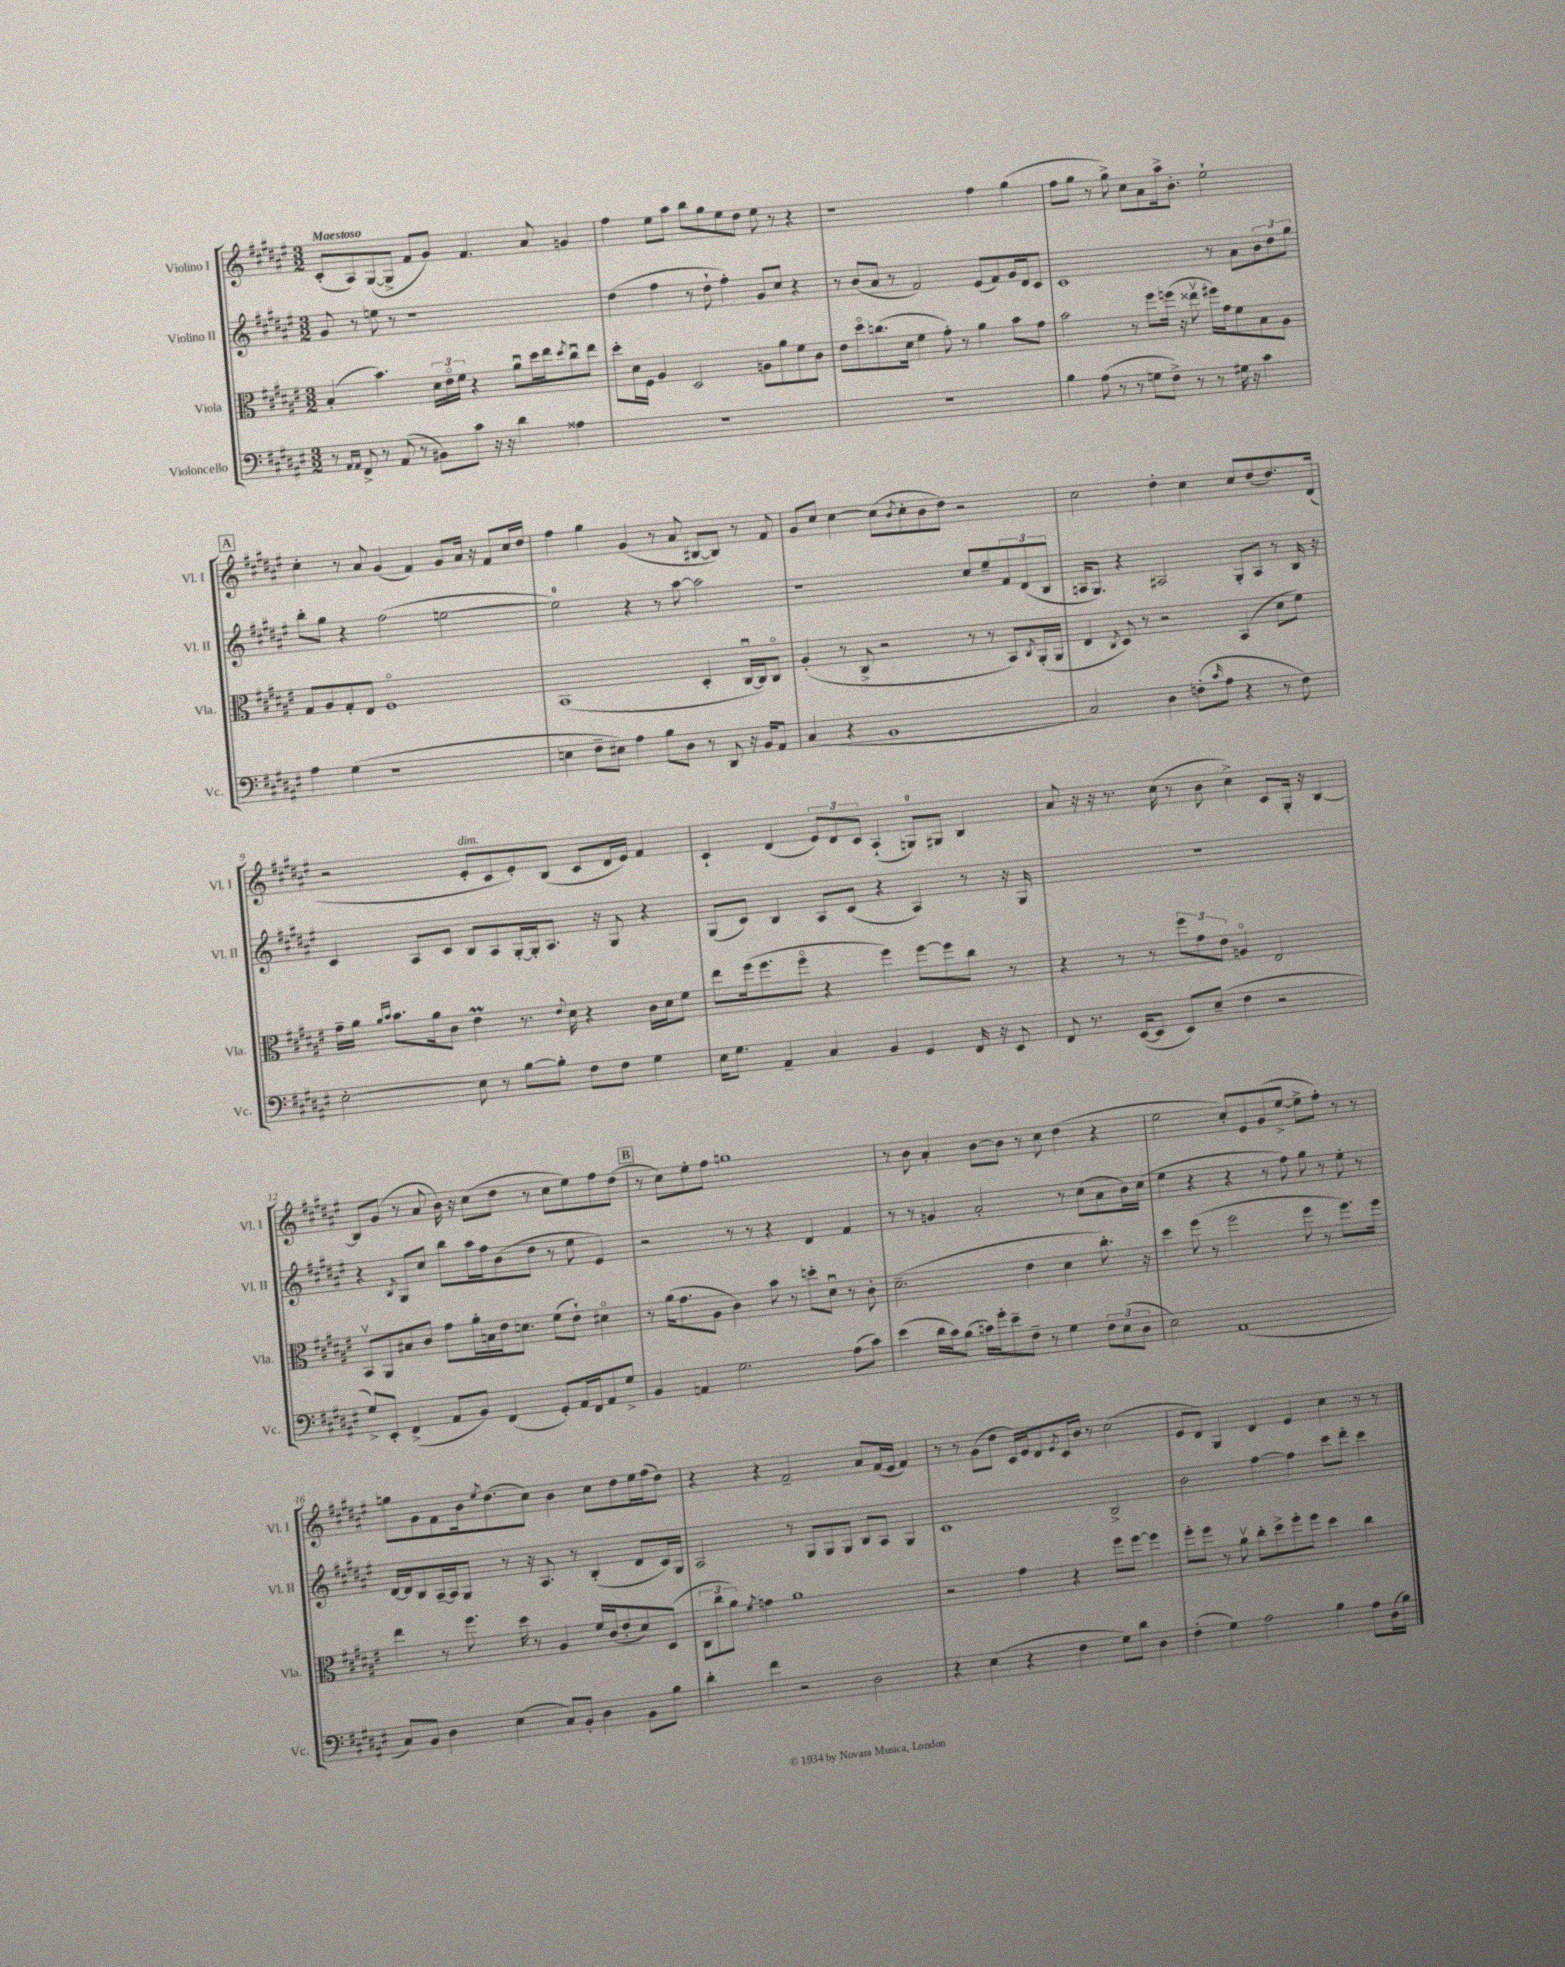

**kern	**kern	**kern	**kern
*part4	*part3	*part2	*part1
*staff4	*staff3	*staff2	*staff1
*I"Violoncello	*I"Viola	*I"Violino II	*I"Violino I
*I'Vc.	*I'Vla.	*I'Vl. II	*I'Vl. I
*clefF4	*clefC3	*clefG2	*clefG2
*k[f#c#g#d#a#e#]	*k[f#c#g#d#a#e#]	*k[f#c#g#d#a#e#]	*k[f#c#g#d#a#e#]
*M3/2	*M3/2	*M3/2	*M3/2
=1	=1	=1	=1
!	!	!	!LO:TX:a:B:t=Maestoso
8r	(4B'/	8g#/	(8c#'/L
16qqAA#/LL	.	.	.
16qqAA#/JJ	.	.	.
8FF#^/	.	8r	8A#/)
8r	4.b\)	8een\	([8G#/
(8AA#/	.	8r	8G#^/J]
8r	.	1r	8f#/L
8BB#X\L)	24d#\LL	.	8g#/J)
.	24e#\	.	.
.	24f#\JJ	.	.
8c#\J	4r	.	4.f#/
16r	.	.	.
16r	.	.	.
4d#\	8a#u\L	.	.
.	16dd#\L	.	8a#/
.	16ee#\J	.	.
.	8qdd#/	.	.
4A##X\	8cc#u\	.	4gn/
.	8ee#\J	.	.
=2	=2	=2	=2
1.r	8dd#'\L	(4dd#\	4ff#\
.	16d#\L	.	.
.	16F#\JJ	.	.
.	4A#/	4ff#\	8ee#\L
.	.	.	8aa#\J
.	2D#/	8r	8bb\L
.	.	8dd#`\	8gg#\
.	.	4ff#'\)	8ee#\
.	.	.	8dd#\J
.	8An\L	8g#/L	8ee#\
.	8a#\	8cc#/J	8r
.	8f#\	4r	4r
.	8c#\J	.	.
=3	=3	=3	=3
1.r	8e#\L	8r	1r
.	8dd#\	(8b/L	.
.	(8.ccn\	8a#/J	.
.	.	8r	.
.	16d#\Jk	.	.
.	4f#\	2f#/)	.
.	8g#'\)	.	.
.	8r	.	.
.	4a#\	(8e#/L	4ff#\
.	.	8f#/)	.
.	8b\L	16g#/L	(4gg#\
.	.	16d#/J	.
.	8g#\J	8c#/J	.
=4	=4	=4	=4
4B\	2b\	1c#	8ff#\L
.	.	.	8gg#\J
(8A#\	.	.	8r
8r	.	.	8gg#^\)
8r	8r	.	8cc#\L
8Gn\L	8ff#\L	.	8a#\
8F#^\J)	(16ffn\Jk	.	16aa#^\k
.	16r	.	8.b'\J
8r	8ee##Xv\	.	.
8r	16ff#X\LL)	8r	2ee#`\
.	16g#\J	.	.
16G#X\	8f#\	8a#\L	.
16r	.	.	.
4c#\	8B\	12b\	.
.	.	12dd#\	.
.	8A#\J	.	.
.	.	12gg#\J	.
!!LO:LB:g=z
!!LO:REH:place=s1:t=A
=5	=5	=5	=5
4A#\	8G#/L	8bb'\L	4cc#'\
.	8A#/	8gg#\J	.
(4G#\	8G#'/	4r	8r
.	8E#/J	.	8a#/
1r	1F#	(2ff#\	(4g#/
.	.	.	4f#/)
.	.	[2een\	8g#/L
.	.	.	16a#/Jk
.	.	.	16r
.	.	.	8f#/L
.	.	.	16cc#/L
.	.	.	16dd#/JJ
=6	=6	=6	=6
4En\	(1BB	2ee\])	4ff#\
8F#~\L	.	.	4gg#\
8E#X\J)	.	.	.
4A#\	.	4r	(4g#/
8B\L	.	8r	8r
8D#\J	.	[8aa#\	8a#/
8r	4D#'/	2aa#\]	[8B#X/L
8DD#/	.	.	8B#/J])
16r	[16C#u/LL	.	8r
16BB/KL	16C#/J])	.	.
8AA#/J	8C#/J	.	8f#/
=7	=7	=7	=7
(4C#/	(4A#'/	1r	8g#/L
.	.	.	8cc#/J
4r	8r	.	[4cc#\
.	8C#^/	.	.
1BB	2r	.	(8cc#\L]
.	.	.	8qb/
.	.	.	8cc#'\
.	.	.	8b\
.	.	.	8dd#\J)
.	8r	8cc#/L	2r
.	8r	8ee#~/	.
.	8BB/L)	12f#/	.
.	.	(12d#/	.
.	8qC#/	.	.
.	(16AA#'/L	.	.
.	.	12B/J	.
.	16AA#/JJ	.	.
=8	=8	=8	=8
2C#/)	4E#/	16An/KL	2cc#\
.	.	8.G#/J)	.
.	8qC#/	.	.
.	8D#/)	4r	.
.	8r	.	.
4D#\	2r	2A#X/	4dd#'\
(8Fn'\L	.	.	4cc#\
16qqc#/	.	.	.
8A#\J	.	.	.
4r	(4BB/	8G#'/L	8cc#/L
.	.	8A#/J	(8dd#/
8r	8d#\L	8r	8.dd#/)
8F\)	8f#\J)	16B/	.
.	.	16r	(16d#/Jk
!!LO:LB:g=z
=9	=9	=9	=9
[2E#'\	16g#~\LL	4c#/	2r
.	16a#\JJ	.	.
.	16qqa#/LL	.	.
.	16qqb/JJ	.	.
.	8.b\L	.	.
.	.	8A#/L	.
.	16a#\k	.	.
.	8c#\J	8c#/J	.
!	!	!	!LO:TX:a:i:t=dim.
8E#\]	4e#m\	8B/L	8e#'/L
8r	.	8A#/	8c#/
[8B\L	8.r	[16G#'/L	8e#'/)
.	.	16G#'/J]	.
8B'\J]	.	8.A#/J	(8B/J
.	8qqe#/	.	.
.	16d#\	.	.
8F#\L	4r	.	8c#/L
.	.	16r	.
8F#\J	.	8G#/	16d#/L
.	.	.	16e#/JJ)
4G#\	16c#\LL	4r	4f#/
.	16d#\J	.	.
.	8f#\J	.	.
=10	=10	=10	=10
16E#\KL	8ee#\L	(8G#/L	4c#`/
8.G#\J	.	.	.
.	(16ff#\k	8c#/J)	.
.	8.ff#\	.	.
4AA#~/	.	4B/	(4d#/
.	8ff#\J	.	.
4C#/	4r	8A#/L	12e#/L)
.	.	.	12d#/
.	.	(8c#/J	.
.	.	.	12c#/J
4BB/	4ff#\)	4r	(4A#`/
4GG#/	[8ff#\L	4A#/)	8Gn/L)
.	8ff#\]	.	8G#X/J
16FF#/	8cc#\J	8r	4B/
16r	.	.	.
8EE#/	8r	16r	.
.	.	16G#/	.
=11	=11	=11	=11
8FF#/	4r	1.r	8a#/
8.r	.	.	16r
.	.	.	16r
.	8r	.	8.r
([16EE#/KL	.	.	.
8EE#/J]	8r	.	.
.	.	.	(16cc#\
8EE#/L)	12ff#\L	.	8r
.	12g#\	.	.
(8E#~/J	.	.	8b\
.	12e#\J	.	.
4F#\	4An/	.	4cc#^\)
2r	2E#/	.	8c#/L
.	.	.	16G#'/Jk
.	.	.	16r
.	.	.	[4B/
!!LO:LB:g=z
=12	=12	=12	=12
8G#^/L)	8BBv/L	4r	8B/L]
8EE#'/J	8AA#/	.	(8g#/J
.	.	8qB/	.
(4FF#^/	8B#X/	8G#/L	8r
.	8c#/J	8cc#/J	8a#/
8AA#/L	8g#\L	8bb\L	16b\)
.	.	.	16r
8BB/J)	16a#'\L	16aa#\L	(8cc#\L
.	16Bn\	16ff#\J	.
(4FF#/	16e#\J	(8b\	8dd#\J
.	8.dn\J	.	.
.	.	8dd#\J	8r
8GG#'/L)	(8f#\L	8r	8cc#\L
16AA#/L	8e#`\J)	8ee#\	8ee#\)
16FF#/J	.	.	.
8AA#/	4d#X\	4e#/)	8ff#\
8G#^/J	.	.	(8dd#\J
!!LO:REH:place=s1:t=B
=13	=13	=13	=13
4BB/	8r	2r	8r
.	(16a#\KL	.	8cc#\L)
.	8.g#\	.	.
4AAn/	.	.	8ee#'\
.	8A#\J	.	8ff#\J
2.G#\	4c#\)	8r	1ggn
.	.	8r	.
.	8b\	4r	.
.	8r	.	.
.	8ddn'\L	4d#/	.
.	8d#u\J	.	.
(8A#\L	8r	4f#/	.
8c#\J)	8c#'\	.	.
=14	=14	=14	=14
(4e#\	(2.d#~\	8r	8r
.	.	8r	8b\
16d#\LL	.	4gn/	4a#'/
16c#\J)	.	.	.
(8B\J	.	.	.
16cn\LL)	.	2a#'/	[8b\L
16g#'\J	.	.	.
8e#~\	.	.	8b\J]
8F#~\J	4e#\	.	8r
8r	.	.	8cc#\
4G#\	4d#\	8r	(4dd#\
.	.	(8cc#\L	.
12F#\L	8.cc#'\)	8a#\	4r
(12E#\	.	.	.
.	.	16b\L)	.
12D#\J	.	.	.
.	16r	(16cc#\JJ	.
=15	=15	=15	=15
2E#\)	4dd#\	4ee#\	2ee#\
.	(8ff#\	4r	.
.	8r	.	.
(1AA#	2ff#\	4r	8cc#'/L)
.	.	.	8e#/
.	.	8r	(8g#/
.	.	8ff#\)	[8ee#^/J
.	8ff#\	8gg#\	8ee#^\L]
.	8r	8r	8ff#'\J)
.	8.ff#\L)	8ee#'\	8r
.	.	8r	8r
.	16ff#\Jk	.	.
!!LO:LB:g=z
=16	=16	=16	=16
8C#/L)	4ee#\	[16d#/LL	8ggn\L
.	.	16d#/J]	.
8BB/J	.	8B/	8g#\
4D#\	8r	[16A#~/L	8f#\
.	.	16A#/J]	.
.	8.ff#\	8G#/J	16b\k
.	.	.	8qee#/
.	.	.	(8.dd#\
(4E#\	.	8r	.
.	16dd#\	.	.
.	8r	16r	8cc#\J)
.	.	8.A#/	.
8C#/L)	4A#/	.	4b\
8BB'/J	.	8r	.
4D#\	16f#/LL	(4B'/	8cc#\L
.	(16c#/J	.	.
.	8e#'/	.	8dd#\
8BB\L	8d#/)	8d#/L	16ee#\L
.	.	.	(16ff#\J
8B\J	(8D#/J	16c#/L)	8dd#\J)
.	.	16G#/JJ	.
=17	=17	=17	=17
4d#'\	12C#\L	2A#/	4r
.	12cc#\	.	.
.	12a#\J)	.	.
.	8qf#/	.	.
4f#\	4gn\	.	4r
2r	1a#	8r	2f#~/
.	.	8G#/L	.
.	.	8G#/	.
.	.	8G#/J	.
2D#\	.	8B/L	8a#/L
.	.	8A#/J	(16f#/L
.	.	.	16e#/JJ
.	.	4G#/	4f#/)
=18	=18	=18	=18
4r	2r	1c#	8r
.	.	.	8r
(4E#\	.	.	(8g#\L
.	.	.	8dd#\J
4r	4g#\	.	16c#/LL)
.	.	.	16e#/J
.	.	.	8d#/
.	.	.	8qe#/
4F#\	4r	.	16c#/L
.	.	.	16b/JJ
.	.	.	8r
8G#\L)	8ff#\L	2B^/	(2cc#\
8d#\J	[8ff#\J	.	.
4D#\	4ff#\]	.	.
=19	=19	=19	=19
(4F#'\	8ff#'\L	2b\	8e#/L
.	8ff#\J	.	8d#/J)
4G#\)	8r	.	4G#/
.	8a#v\	.	.
2A#\	8cc#'\L	[4ff#\	4d#/
.	8dd#^\	.	.
.	8ff#'\	4ff#\]	4e#/
.	8ff#\J	.	.
4B\	4dd#\	8ccc#\L	4cc#\
.	.	8ddd#'\J	.
8A#\L	4cc#\	4ccc#\	8r
(16D#\L	.	.	8r
16B\JJ)	.	.	.
==	==	==	==
*-	*-	*-	*-
